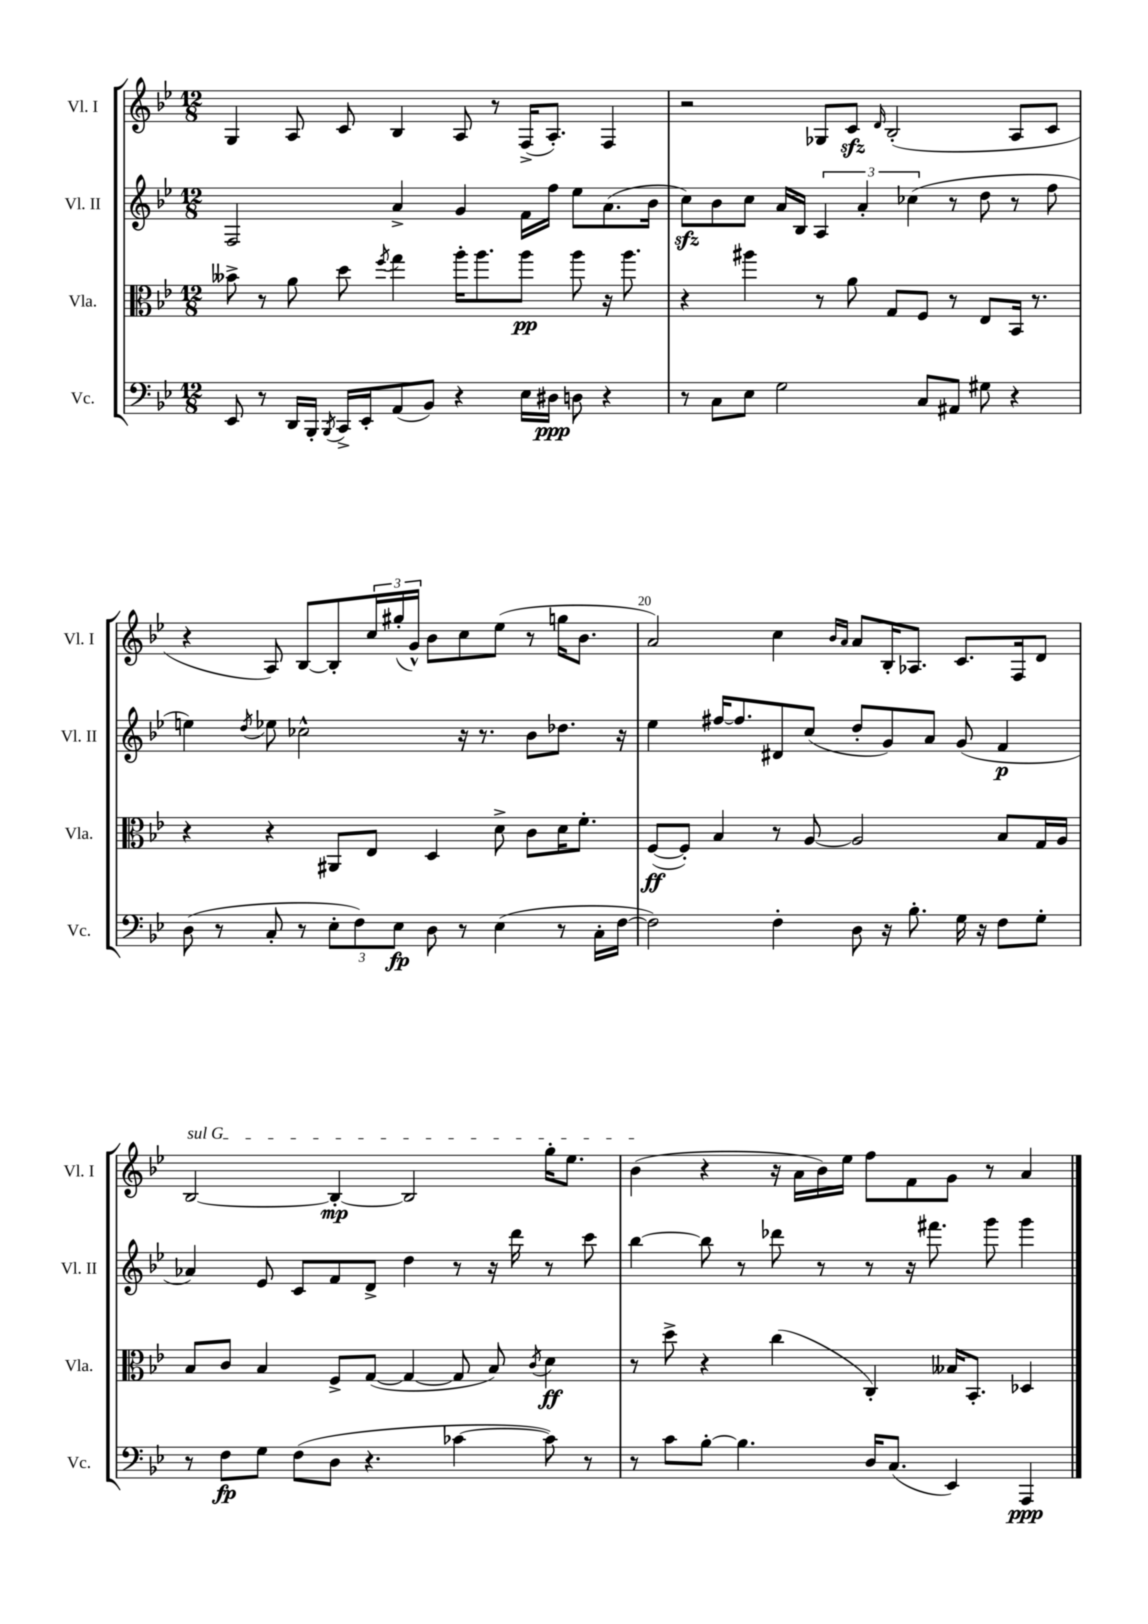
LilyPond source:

<<
\new StaffGroup <<
\new Staff = "s0" \with { instrumentName = "Vl. I" shortInstrumentName = "Vl. I" } {
    \clef treble \key bes \major \numericTimeSignature \time 12/8
    g4 a8 c'8 bes4 a8 r8 f16->( a8.-.) f4 |
    r2 ges8 c'8\sfz \grace { d'16 } bes2-.( a8 c'8 |
    r4 a8) bes8~ bes8-. \tuplet 3/2 { c''16 gis''16-.( g'16-^) } bes'8 c''8 ees''8( r8 g''16 bes'8. |
    a'2) c''4 \grace { bes'16 a'16 } a'8 bes16-. aes8. c'8. f16 d'8 |
    \once \override TextSpanner.bound-details.left.text = \markup { \italic "sul G" } bes2~\startTextSpan bes4~-.\mp bes2 g''16-. ees''8. |
    bes'4\stopTextSpan( r4 r16 a'16 bes'16) ees''16 f''8 f'8 g'8 r8 a'4 \bar "|." |
}
\new Staff = "s1" \with { instrumentName = "Vl. II" shortInstrumentName = "Vl. II" } {
    \clef treble \key bes \major \numericTimeSignature \time 12/8
    f2 a'4-> g'4 f'16 f''16 ees''8 a'8.( bes'16 |
    c''8\sfz) bes'8 c''8 a'16 bes16 \tuplet 3/2 { a4 a'4-. ces''4( } r8 d''8 r8 f''8 |
    e''4) \acciaccatura { d''8 } ees''8 ces''2-^ r16 r8. bes'8 des''8. r16 |
    ees''4 fis''16~ fis''8. dis'8 c''8( d''8-. g'8) a'8 g'8( f'4\p |
    aes'4) ees'8 c'8 f'8 d'8-> d''4 r8 r16 d'''16 r8 c'''8 |
    bes''4~ bes''8 r8 des'''8 r8 r8 r16 fis'''8. g'''8 g'''4 \bar "|." |
}
\new Staff = "s2" \with { instrumentName = "Vla." shortInstrumentName = "Vla." } {
    \clef alto \key bes \major \numericTimeSignature \time 12/8
    beses'8-> r8 a'8 d''8 \acciaccatura { f''8 } g''4 a''16-. a''8. a''8\pp a''8 r16 a''8. |
    r4 ais''4 r8 a'8 g8 f8 r8 ees8 bes,16 r8. |
    r4 r4 ais,8 ees8 d4 d'8-> c'8 d'16 f'8.-. |
    f8~\ff( f8-.) bes4 r8 a8~ a2 bes8 g16 a16 |
    bes8 c'8 bes4 f8-> g8~( g4~ g8 bes8) \acciaccatura { c'8 } d'4\ff |
    r8 d''8-> r4 c''4( c4-.) beses16 bes,8.-. des4 \bar "|." |
}
\new Staff = "s3" \with { instrumentName = "Vc." shortInstrumentName = "Vc." } {
    \clef bass \key bes \major \numericTimeSignature \time 12/8
    ees,8 r8 d,16 bes,,16-. \acciaccatura { bes,,8 } c,16-> ees,16-. a,8( bes,8) r4 ees16 dis16\ppp d8 r4 |
    r8 c8 ees8 g2 c8 ais,8 gis8 r4 |
    d8( r8 c8-. r8 \tuplet 3/2 { ees8-. f8) ees8\fp } d8 r8 ees4( r8 c16-. f16~ |
    f2) f4-. d8 r16 bes8.-. g16 r16 f8 g8-. |
    r8 f8\fp g8 f8( d8 r4. ces'4~ ces'8) r8 |
    r8 c'8 bes8~-. bes4. d16 c8.( ees,4) a,,4\ppp \bar "|." |
}
>>
>>
\layout { \context { \Score currentBarNumber = #17 \override BarNumber.break-visibility = ##(#f #t #t) barNumberVisibility = #(every-nth-bar-number-visible 5) } }
